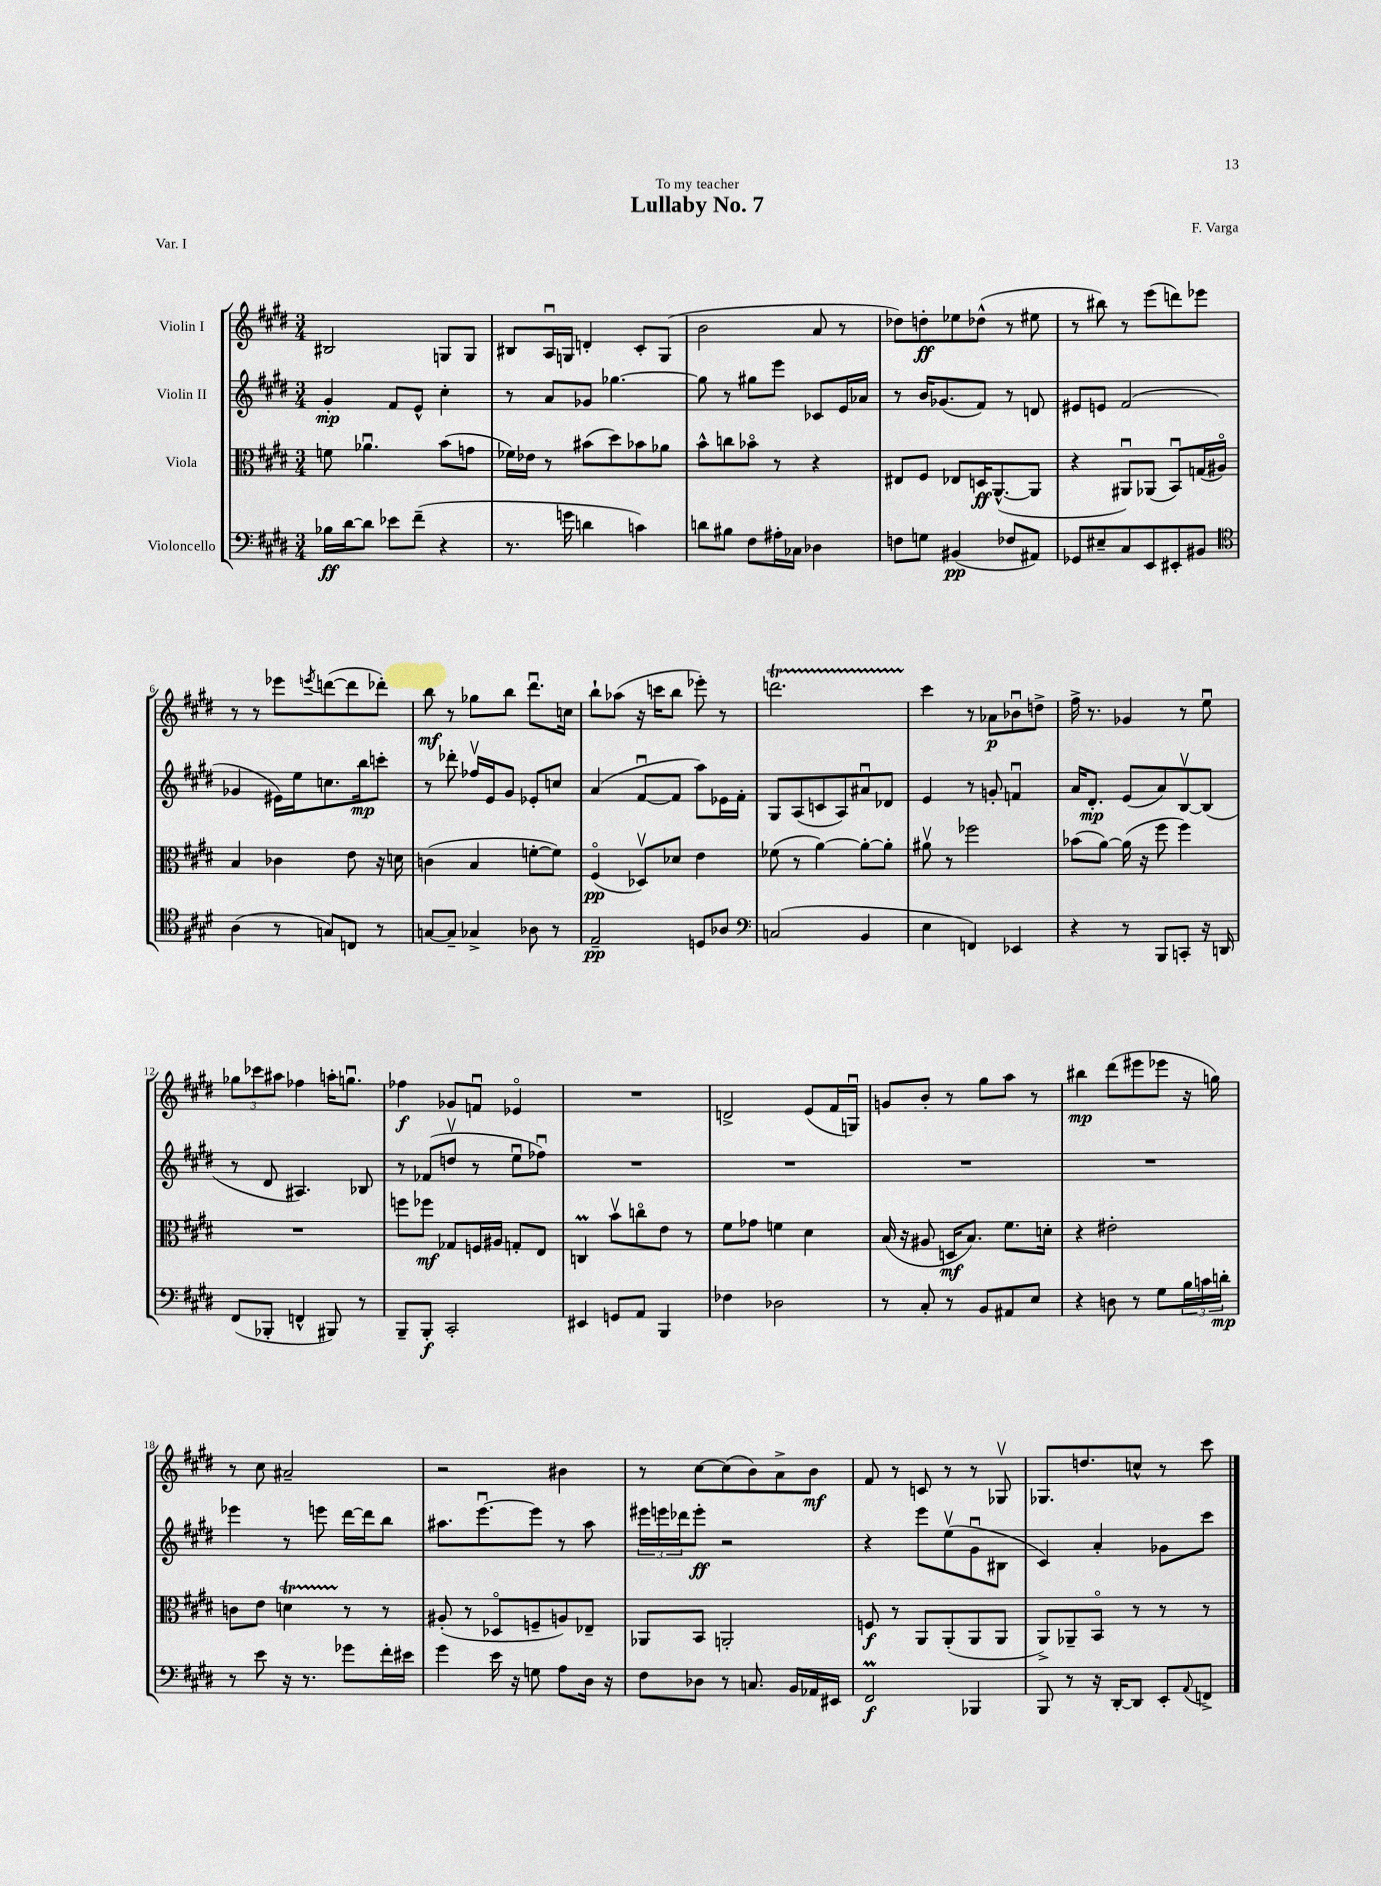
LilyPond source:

\header { title = "Lullaby No. 7" composer = "F. Varga" dedication = "To my teacher" piece = "Var. I" }
<<
\new StaffGroup <<
\new Staff = "s0" \with { instrumentName = "Violin I" } {
    \clef treble \key e \major \numericTimeSignature \time 3/4
    bis2 g8 g8 |
    bis8 a16\downbow g16 d'4-. cis'8-. g8( |
    b'2 a'8 r8 |
    des''8) d''8-.\ff ees''8 des''8-^( r8 eis''8 |
    r8 bis''8) r8 e'''8( d'''8) ees'''8 |
    r8 r8 ees'''8 \acciaccatura { e'''8 } d'''8~( d'''8 des'''8-.) |
    b''8\mf r8 ges''8 b''8 dis'''8.\downbow c''16 |
    b''8-! aes''8( r16 c'''16 b''8 ees'''8-.) r8 |
    d'''2.\startTrillSpan |
    cis'''4\stopTrillSpan r8 aes'8\p bes'8\downbow d''8-> |
    fis''16-> r8. ges'4 r8 e''8\downbow |
    \tuplet 3/2 { ges''8 ces'''8 ais''8 } fes''4 a''16-. g''8.\downbow |
    fes''4\f ges'8 f'8\downbow ees'4\flageolet |
    R2. |
    d'2-> e'8( fis'16 g16\downbow) |
    g'8 b'8-. r8 gis''8 a''8 r8 |
    bis''4\mp dis'''8( eis'''8 ees'''8 r16 g''16) |
    r8 cis''8 ais'2-- |
    r2 bis'4 |
    r8 cis''8~ cis''8( b'8) a'8-> b'8\mf |
    fis'8 r8 c'8 r8 r8 ges8\upbow |
    ges8. d''8. c''8-^ r8 cis'''8 \bar "|." |
}
\new Staff = "s1" \with { instrumentName = "Violin II" } {
    \clef treble \key e \major \numericTimeSignature \time 3/4
    gis'4-.\mp fis'8 e'8-^ cis''4-. |
    r8 a'8 ges'8 ges''4.~ |
    ges''8 r8 gis''8 e'''8 ces'8 e'16 aes'16 |
    r8 b'16 ges'8.( fis'8) r8 d'8 |
    eis'8 e'8 fis'2( |
    ges'4 eis'16) e''16 c''8. b''16\mp c'''8-. |
    r8 des'''8-. fes''16\upbow e'16 gis'8 ees'8-. c''8 |
    a'4( fis'8~\downbow fis'8 a''8) ees'16 fis'16-. |
    gis8 a8( c'8 a8) ais'8\downbow des'8 |
    e'4 r8 g'8-. f'4\downbow |
    a'16 dis'8.-.\mp e'8( a'8) b8~\upbow b8( |
    r8 dis'8 ais4.) bes8 |
    r8 fes'8( d''8\upbow r8 e''8\downbow fes''8\downbow) |
    R2. |
    R2. |
    R2. |
    R2. |
    ees'''4 r8 e'''8 dis'''16~ dis'''16 b''8 |
    ais''8. e'''8.~\downbow e'''8 r8 ais''8 |
    \tuplet 3/2 { eis'''16 e'''16 des'''16 } e'''8-.\ff r2 |
    r4 e'''8 e''8\upbow( gis'8\downbow bis8 |
    cis'4) a'4-. ges'8 cis'''8 \bar "|." |
}
\new Staff = "s2" \with { instrumentName = "Viola" } {
    \clef alto \key e \major \numericTimeSignature \time 3/4
    f'8 aes'4.\downbow b'8( g'8 |
    fes'16) ees'16 r8 bis'8( dis''8) bes'8 aes'8 |
    b'8-^ c''8 bes'8\flageolet r8 r4 |
    eis8 fis8 ees8 d16\ff a,8.~-^( a,8 |
    r4 ais,8\downbow) aes,8( b,8\downbow) g16( ais16\flageolet) |
    b4 ces'4 e'8 r16 d'16 |
    c'4( b4 f'8~-. f'8) |
    fis4\flageolet\pp( des8\upbow) des'8 e'4 |
    fes'8( r8 a'4~) a'8~-. a'8-. |
    ais'8\upbow r8 fes''2 |
    bes'8( a'8~) a'16( r16 fis''8 fis''4) |
    R2. |
    f''8 fes''8\mf ges8 f16 ais16 g8-. e8 |
    c4\prall b'8\upbow c''8\flageolet e'8 r8 |
    fis'8 ges'8 f'4 dis'4 |
    b16( r16 ais8 d16\mf b8.) fis'8. d'16-. |
    r4 eis'2-. |
    c'8 e'8 d'4\startTrillSpan r8\stopTrillSpan r8 |
    ais8-.( r8 des8\flageolet f8-- a8) ees8-- |
    aes,8 b,8 a,2-. |
    f8\f r8 a,8 a,8-.( a,8 a,8 |
    a,8->) aes,8-- b,8\flageolet r8 r8 r8 \bar "|." |
}
\new Staff = "s3" \with { instrumentName = "Violoncello" } {
    \clef bass \key e \major \numericTimeSignature \time 3/4
    bes16\ff dis'16~ dis'8 ees'8 fis'8--( r4 |
    r8. g'16 d'4 c'4) |
    d'8 bis8 fis8 ais16-. ces16 des4 |
    f8 g8 bis,4\pp( fes8 ais,8) |
    ges,8 eis8-- cis8 e,8 eis,8-. bis,8 |
    \clef tenor a4( r8 g8) c8 r8 |
    g8~ g8-- ges4-> aes8 r8 |
    e2--\pp d8 aes8 |
    \clef bass c2( b,4 |
    e4 f,4) ees,4 |
    r4 r8 b,,8 c,8-. r16 d,16 |
    fis,8( bes,,8-. f,4-^ bis,,8) r8 |
    b,,8-- b,,8-.\f cis,2-. |
    eis,4 g,8 a,8 b,,4 |
    fes4 des2 |
    r8 cis8-. r8 b,8 ais,8 e8 |
    r4 d8 r8 gis8 \tuplet 3/2 { b16 c'16 d'16-.\mp } |
    r8 e'8 r16 r8. ges'8 fis'16-. eis'16 |
    gis'4 e'16 r16 g8 a8 dis16 r16 |
    fis8 des8 r8 c8. b,16 aes,16 eis,16 |
    fis,2\prall\f bes,,4 |
    b,,8 r8 r16 dis,16~-. dis,8 e,8-. \appoggiatura { a,8 } f,8-> \bar "|." |
}
>>
>>
